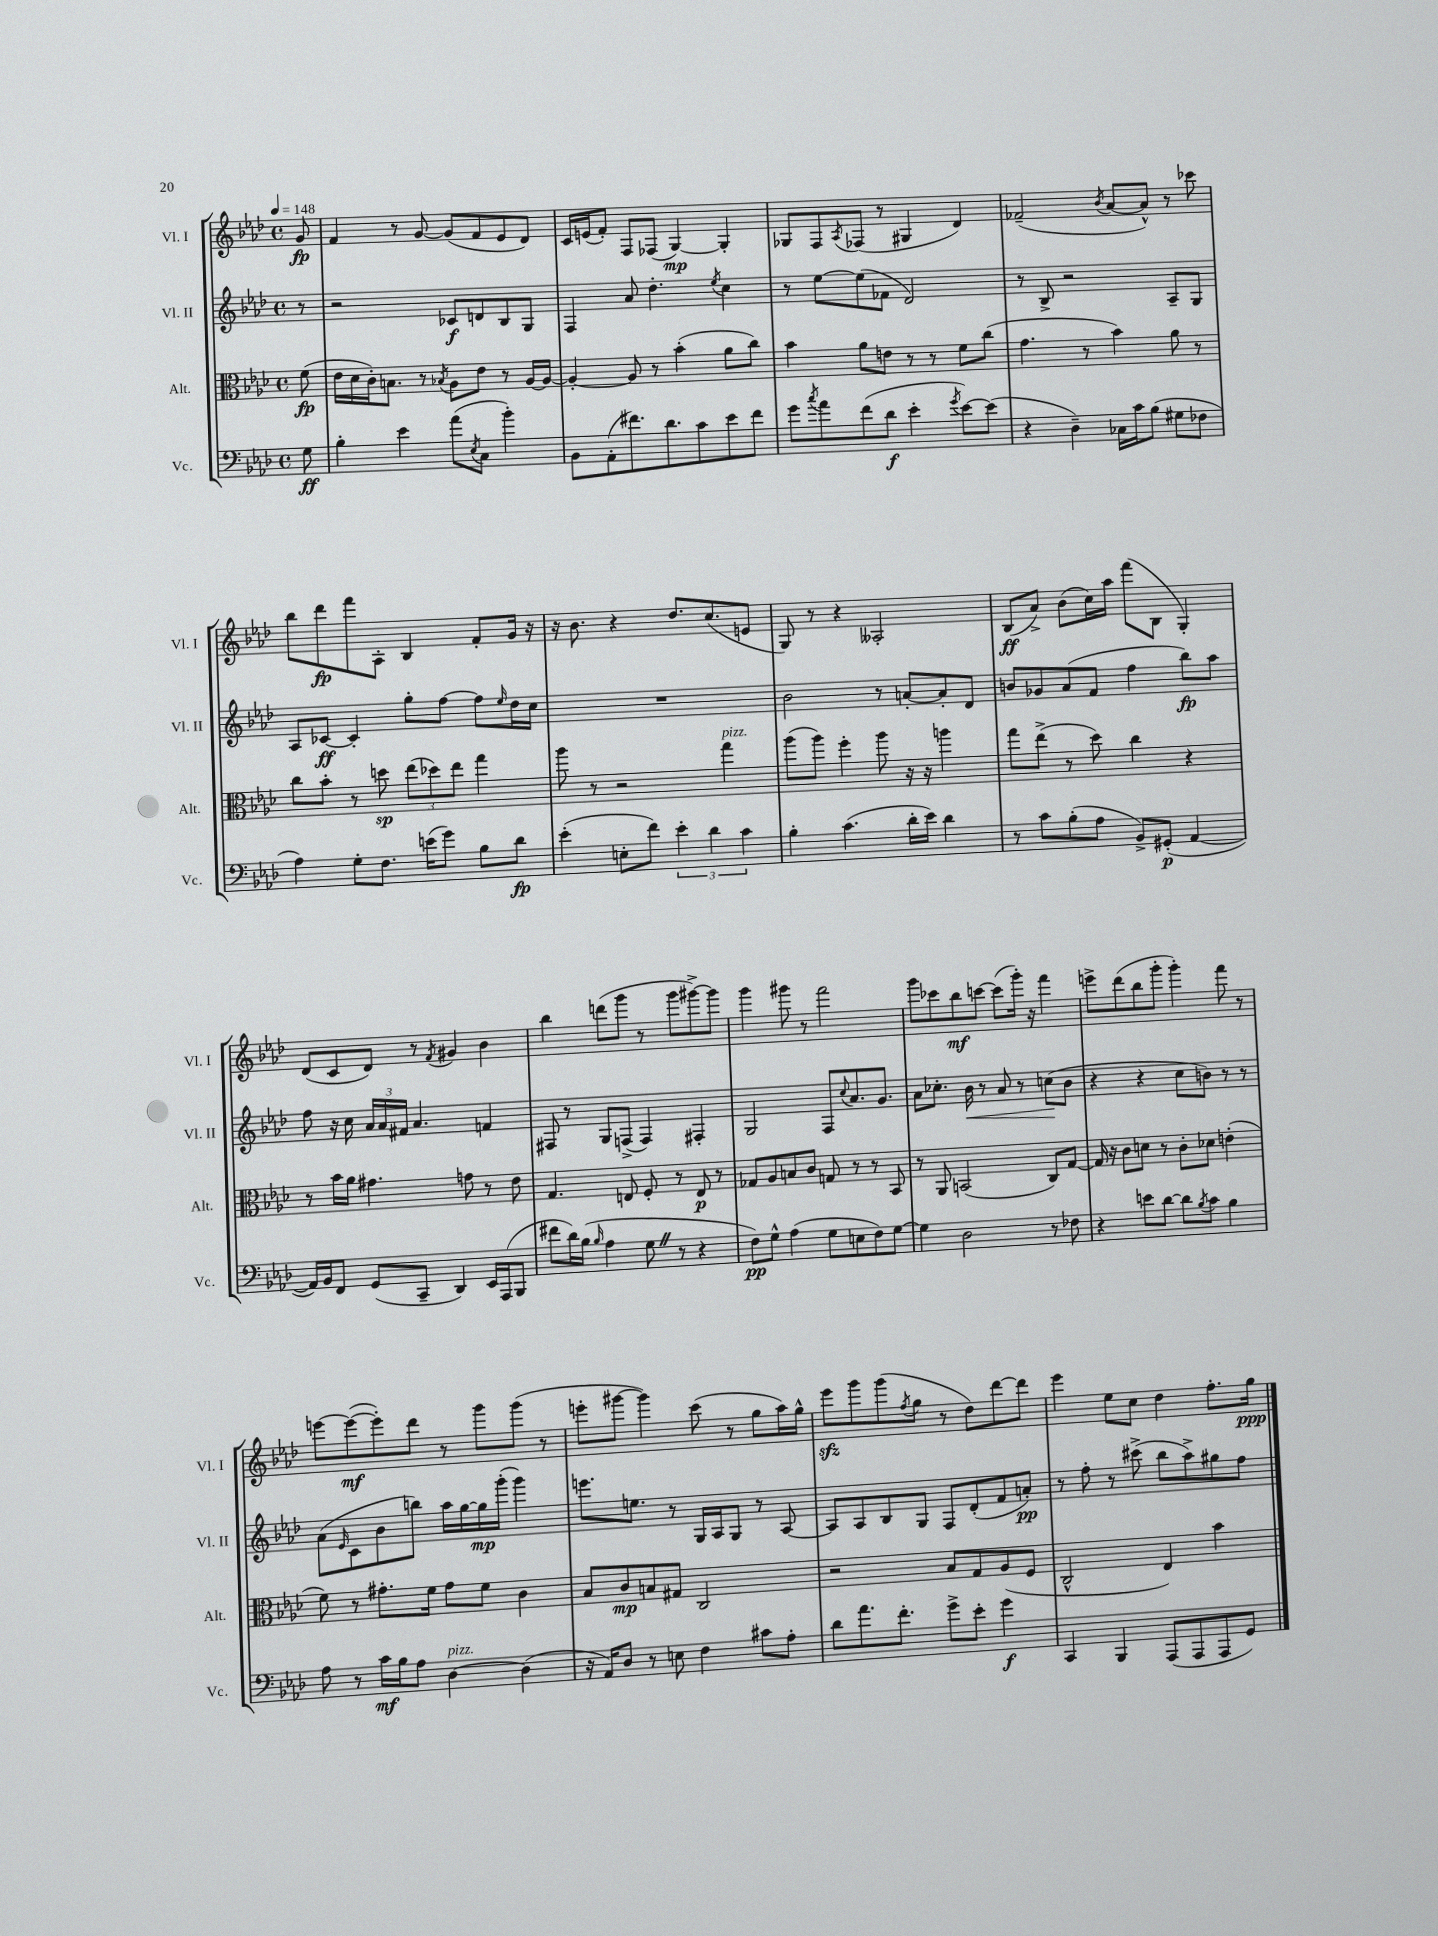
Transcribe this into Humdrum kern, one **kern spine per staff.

**kern	**dynam	**kern	**dynam	**kern	**dynam	**kern	**dynam
*part4	*part4	*part3	*part3	*part2	*part2	*part1	*part1
*staff4	*staff4	*staff3	*staff3	*staff2	*staff2	*staff1	*staff1
*I"Vc.	*	*I"Alt.	*	*I"Vl. II	*	*I"Vl. I	*
*I'Vc.	*	*I'Alt.	*	*I'Vl. II	*	*I'Vl. I	*
*clefF4	*	*clefC3	*	*clefG2	*	*clefG2	*
*k[b-e-a-d-]	*	*k[b-e-a-d-]	*	*k[b-e-a-d-]	*	*k[b-e-a-d-]	*
*M4/4	*	*M4/4	*	*M4/4	*	*M4/4	*
*met(c)	*	*met(c)	*	*met(c)	*	*met(c)	*
*MM148	*	*MM148	*	*MM148	*	*MM148	*
=	=	=	=	=	=	=	=
8G\	ff	(8f\	fp	8r	.	8g/	fp
=1	=1	=1	=1	=1	=1	=1	=1
4B-'\	.	16e-\LL	.	2r	.	4f/	.
.	.	16d-\	.	.	.	.	.
.	.	16c'\J)	.	.	.	.	.
.	.	8.Bn\J	.	.	.	.	.
4e-\	.	.	.	.	.	8r	.
.	.	8r	.	.	.	[8g/	.
.	.	8qB-X/	.	.	.	.	.
(8a-\L	.	8A-\L	.	8c-X/L	f	(8g/L]	.
8qE-/	.	.	.	.	.	.	.
8C\J	.	8e-\J	.	8dn/	.	8f/	.
4b-'\)	.	8r	.	8B-/	.	8e-/	.
.	.	[16A-/LL	.	8G/J	.	8d-/J)	.
.	.	16A-/JJ_	.	.	.	.	.
=2	=2	=2	=2	=2	=2	=2	=2
8BB-\L	.	4A-'/_	.	4F/	.	16c/LL	.
.	.	.	.	.	.	(16en/J	.
(8AA-'\	.	.	.	.	.	8f'/J)	.
8.f#X\)	.	8A-/]	.	8a-/	.	8F/L	.
.	.	8r	.	4.dd-'\	.	(8F-X/J	.
8.d-\	.	.	.	.	.	.	.
.	.	(4b-'\	.	.	.	[4G/)	mp
8c\	.	.	.	.	.	.	.
.	.	.	.	8qee-/	.	.	.
8e-\	.	8a-\L	.	4cc\	.	4G'/]	.
8f#\J	.	8cc\J)	.	.	.	.	.
=3	=3	=3	=3	=3	=3	=3	=3
8g\L	.	4b-\	.	8r	.	8G-X/L	.
8qcc/	.	.	.	.	.	.	.
8a-\	.	.	.	[8ee-\L	.	8F/	.
.	.	.	.	.	.	8qA-/	.
(8f\	.	8a-\L	.	(8ee-\]	.	(8F-X/J	.
8d-\J	f	8en\J	.	8f-X\J	.	8r	.
4e-'\	.	8r	.	2d-/)	.	4G#X/	.
.	.	8r	.	.	.	.	.
8qg/	.	.	.	.	.	.	.
[8e-\L)	.	8f\L	.	.	.	4d-/)	.
(8e-\J]	.	(8cc\J	.	.	.	.	.
=4	=4	=4	=4	=4	=4	=4	=4
4r	.	4.g\	.	8r	.	(2f-X~/	.
.	.	.	.	8B-^/	.	.	.
4D-~\)	.	.	.	2r	.	.	.
.	.	8r	.	.	.	.	.
.	.	.	.	.	.	8qb-/	.
16C-X\LL	.	4b-\)	.	.	.	[8a-/L	.
16c\J	.	.	.	.	.	.	.
(8B-\J	.	.	.	.	.	8a-^^/J])	.
8G#X\L	.	8a-\	.	8A-~/L	.	8r	.
8F-X\J	.	8r	.	8G/J	.	8ccc-X\	.
!!LO:LB:g=z
=5	=5	=5	=5	=5	=5	=5	=5
4A-\)	.	8cc\L	.	8A-/L	.	8bb-\L	.
.	.	8b-'\J	.	[8c-X/J	ff	8ddd-\	fp
8G'\L	.	8r	.	4c-'/]	.	8fff\	.
8.F\J	.	8ddn\	sp	.	.	8A-'\J	.
.	.	(12ee-\L	.	8gg'\L	.	4B-/	.
(16en\KL	.	.	.	.	.	.	.
.	.	12dd-X\)	.	.	.	.	.
8g\J)	.	.	.	[8ff\J	.	.	.
.	.	12ee-\J	.	.	.	.	.
8B-\L	.	4gg\	.	8ff\L]	.	8f'/L	.
.	.	.	.	16qqee-/	.	.	.
8d-\J	fp	.	.	16dd-\L	.	16g/Jk	.
.	.	.	.	16cc\JJ	.	16r	.
=6	=6	=6	=6	=6	=6	=6	=6
(4e-'\	.	8aa-\	.	1r	.	16r	.
.	.	.	.	.	.	8.b-\	.
.	.	8r	.	.	.	.	.
8En'\L	.	2r	.	.	.	4r	.
8f\J)	.	.	.	.	.	.	.
6e-'\	.	.	.	.	.	8.dd-/L	.
6d-\	.	.	.	.	.	.	.
.	.	.	.	.	.	(8.cc/	.
!	!	!LO:TX:a:i:t=pizz.	!	!	!	!	!
.	.	4gg\	.	.	.	.	.
6c\	.	.	.	.	.	.	.
.	.	.	.	.	.	8en/J	.
=7	=7	=7	=7	=7	=7	=7	=7
4B-'\	.	(8aa-\L	.	2b-\	.	8G/)	.
.	.	8aa-\J)	.	.	.	8r	.
(4.c\	.	4ff'\	.	.	.	4r	.
.	.	8aa-\	.	8r	.	2A--X'/	.
16d-'\LL	.	16r	.	[8an'/L	.	.	.
16e-\JJ)	.	16r	.	.	.	.	.
4d-\	.	4aan\	.	8a'/]	.	.	.
.	.	.	.	8d-/J	.	.	.
=8	=8	=8	=8	=8	=8	=8	=8
8r	.	8gg\L	.	8bn/L	.	(8B-/L	ff
8c\L	.	(8ee-^\J	.	8g-X/	.	8a-^/J)	.
(8B-'\	.	8r	.	(8a-/	.	(8b-\L	.
8A-\J	.	8dd-\)	.	8f/J	.	16cc\L)	.
.	.	.	.	.	.	16aa-\JJ	.
8BB-^/L)	.	4cc\	.	4ff\	.	(8fff\L	.
(8GG#X'/J	p	.	.	.	.	8B-\J	.
[4AA-/	.	4r	.	8bb-\L)	fp	4G'/)	.
.	.	.	.	8aa-\J	.	.	.
!!LO:LB:g=z
=9	=9	=9	=9	=9	=9	=9	=9
16AA-/LL])	.	8r	.	8ff\	.	(8d-/L	.
16BB-/J	.	.	.	.	.	.	.
8FF/J	.	16b-\LL	.	16r	.	8c/	.
.	.	16a-\JJ	.	16cc\	.	.	.
(8GG/L	.	4.g#X\	.	24a-/LL	.	8d-/J)	.
.	.	.	.	24a-/	.	.	.
.	.	.	.	24f#X/JJ	.	.	.
8CC~/J	.	.	.	4.a-/	.	8r	.
.	.	.	.	.	.	8qf/	.
4DD-/)	.	.	.	.	.	4g#X/	.
.	.	8gn\	.	.	.	.	.
16EE-/LL	.	8r	.	4fn/	.	4b-\	.
(16AAA-/J	.	.	.	.	.	.	.
8BBB-/J	.	8e-\	.	.	.	.	.
=10	=10	=10	=10	=10	=10	=10	=10
8f#X\L	.	4.G/	.	8F#X/	.	4bb-\	.
16d-\L)	.	.	.	8r	.	.	.
(16B-\JJ	.	.	.	.	.	.	.
16qqB-/	.	.	.	.	.	.	.
4A-\	.	.	.	8G/L	.	(8dddn\L	.
.	.	8En/	.	(8Fn^/J	.	8ggg\J	.
8GZ\	.	8F'/	.	4F/)	.	8r	.
8r	.	8r	.	.	.	8ggg\L	.
4r	.	8E/	p	4F#X'/	.	[8ggg#X^\)	.
.	.	8r	.	.	.	8ggg#\J]	.
=11	=11	=11	=11	=11	=11	=11	=11
8F\L)	pp	8G-X/L	.	2G/	.	4ggg\	.
8G^^\J	.	8A-/	.	.	.	.	.
(4A-\	.	8Bn/	.	.	.	8ggg#X\	.
.	.	8c/J	.	.	.	8r	.
8G\L	.	8Gn/	.	8F/L	.	2fff\	.
.	.	.	.	8qqcc/	.	.	.
8En\	.	8r	.	8.a-/	.	.	.
8F\)	.	8r	.	.	.	.	.
.	.	.	.	8.g/J	.	.	.
[8G\J	.	8BB-/	.	.	.	.	.
=12	=12	=12	=12	=12	=12	=12	=12
4G\]	.	8r	.	8a-\L	.	8ggg\L	.
.	.	8AA-/	.	8.cc-X'\J	.	8ccc-X\	.
2D-\	.	(2BBn/	.	.	.	8bb-\	mf
!	!	!	!	!	!LO:HP:b	!	!
.	.	.	.	16b-\	<	.	.
.	.	.	.	8r	.	[8cccn\J	.
.	.	.	.	8a-/	.	(8ccc\L]	.
.	.	.	.	8r	.	16ggg'\Jk)	.
.	.	.	.	.	.	16r	.
8r	.	8C/L)	.	(8ccn\L	.	4fff\	.
8F-X\	.	[8G/J	.	8b-\J	[	.	.
=13	=13	=13	=13	=13	=13	=13	=13
4r	.	16G/]	.	4r	.	8eeen^\L	.
.	.	16r	.	.	.	.	.
.	.	8c\L	.	.	.	(8ddd-\	.
8en\L	.	8dn\J	.	4r	.	8bb-\	.
[8d-\J	.	8r	.	.	.	8ggg'\J	.
8d-\L]	.	8c'\L	.	8cc\L	.	4ggg'\)	.
8qB-/	.	.	.	.	.	.	.
8c\J	.	8d-X\J	.	8bn\J)	.	.	.
4B-\	.	(4en'\	.	8r	.	8fff\	.
.	.	.	.	8r	.	8r	.
!!LO:LB:g=z
=14	=14	=14	=14	=14	=14	=14	=14
8A-\	.	8f\)	.	(8a-\L	.	[8eeen\L	.
.	.	.	.	16qqe-/	.	.	.
8r	.	8r	.	8c\	.	(8eee\_	mf
16c\LL	mf	8.g#X'\L	.	8b-\	.	8eee'\])	.
16B-\J	.	.	.	.	.	.	.
8A-\J	.	.	.	8bbn\J)	.	8ddd-\J	.
.	.	16f\Jk	.	.	.	.	.
!LO:TX:a:i:t=pizz.	!	!	!	!	!	!	!
[4D-\	.	8g#\L	.	16aa-\LL	.	8r	.
.	.	.	.	[16gg\	.	.	.
.	.	8f\J	.	16gg\]	mp	8ggg\L	.
.	.	.	.	(16ggg'\JJ	.	.	.
(4D-\]	.	4c\	.	4ggg\)	.	(8ggg\J	.
.	.	.	.	.	.	8r	.
=15	=15	=15	=15	=15	=15	=15	=15
16r	.	8B-/L	.	8.eeen\L	.	8eeen'\L	.
16AA-/KL)	.	.	.	.	.	.	.
8D-/J	.	8c/	mp	.	.	[8ggg#X\J	.
.	.	.	.	8.een\J	.	.	.
8r	.	8Bn/	.	.	.	4ggg#\])	.
8En\	.	8G#X/J	.	8r	.	.	.
4F\	.	2C/	.	16G/LL	.	(8ccc\	.
.	.	.	.	16A-/J	.	.	.
.	.	.	.	8G/J	.	8r	.
8c#X\L	.	.	.	8r	.	8gg\L	.
8A-'\J	.	.	.	[8A-/	.	16aa-\L)	.
.	.	.	.	.	.	16gg^^\JJ	.
=16	=16	=16	=16	=16	=16	=16	=16
8d-\L	.	2r	.	8A-/L]	.	8eee-zz\L	.
8.a-\	.	.	.	8A-/	.	8ggg\	.
.	.	.	.	8B-/	.	(8ggg\	.
8.f'\J	.	.	.	.	.	.	.
.	.	.	.	.	.	8qff/	.
.	.	.	.	8G/J	.	8gg\J	.
8g^\L	.	8B-/L	.	8F/L	.	8r	.
8e-'\J	.	8G/	.	(8d-'/	.	8dd-\L)	.
4g\	f	(8A-/	.	8f/	.	[8ddd-\	.
.	.	8F/J	.	8an'/J)	pp	8ddd-\J]	.
=17	=17	=17	=17	=17	=17	=17	=17
4CC/	.	2C^^/	.	8r	.	4eee-\	.
.	.	.	.	8ff'\	.	.	.
4BBB-/	.	.	.	8r	.	8ee-\L	.
.	.	.	.	(8ccc#X^\	.	8cc\J	.
(8AAA-/L	.	4E-/)	.	8bb-\L	.	4dd-\	.
8AAA-/	.	.	.	8aa-^\)	.	.	.
8AAA-/	.	4b-\	.	8gg#X\	.	8.ff'\L	.
8GG/J)	.	.	.	8ff\J	.	.	.
.	.	.	.	.	.	16gg\Jk	ppp
==	==	==	==	==	==	==	==
*-	*-	*-	*-	*-	*-	*-	*-
